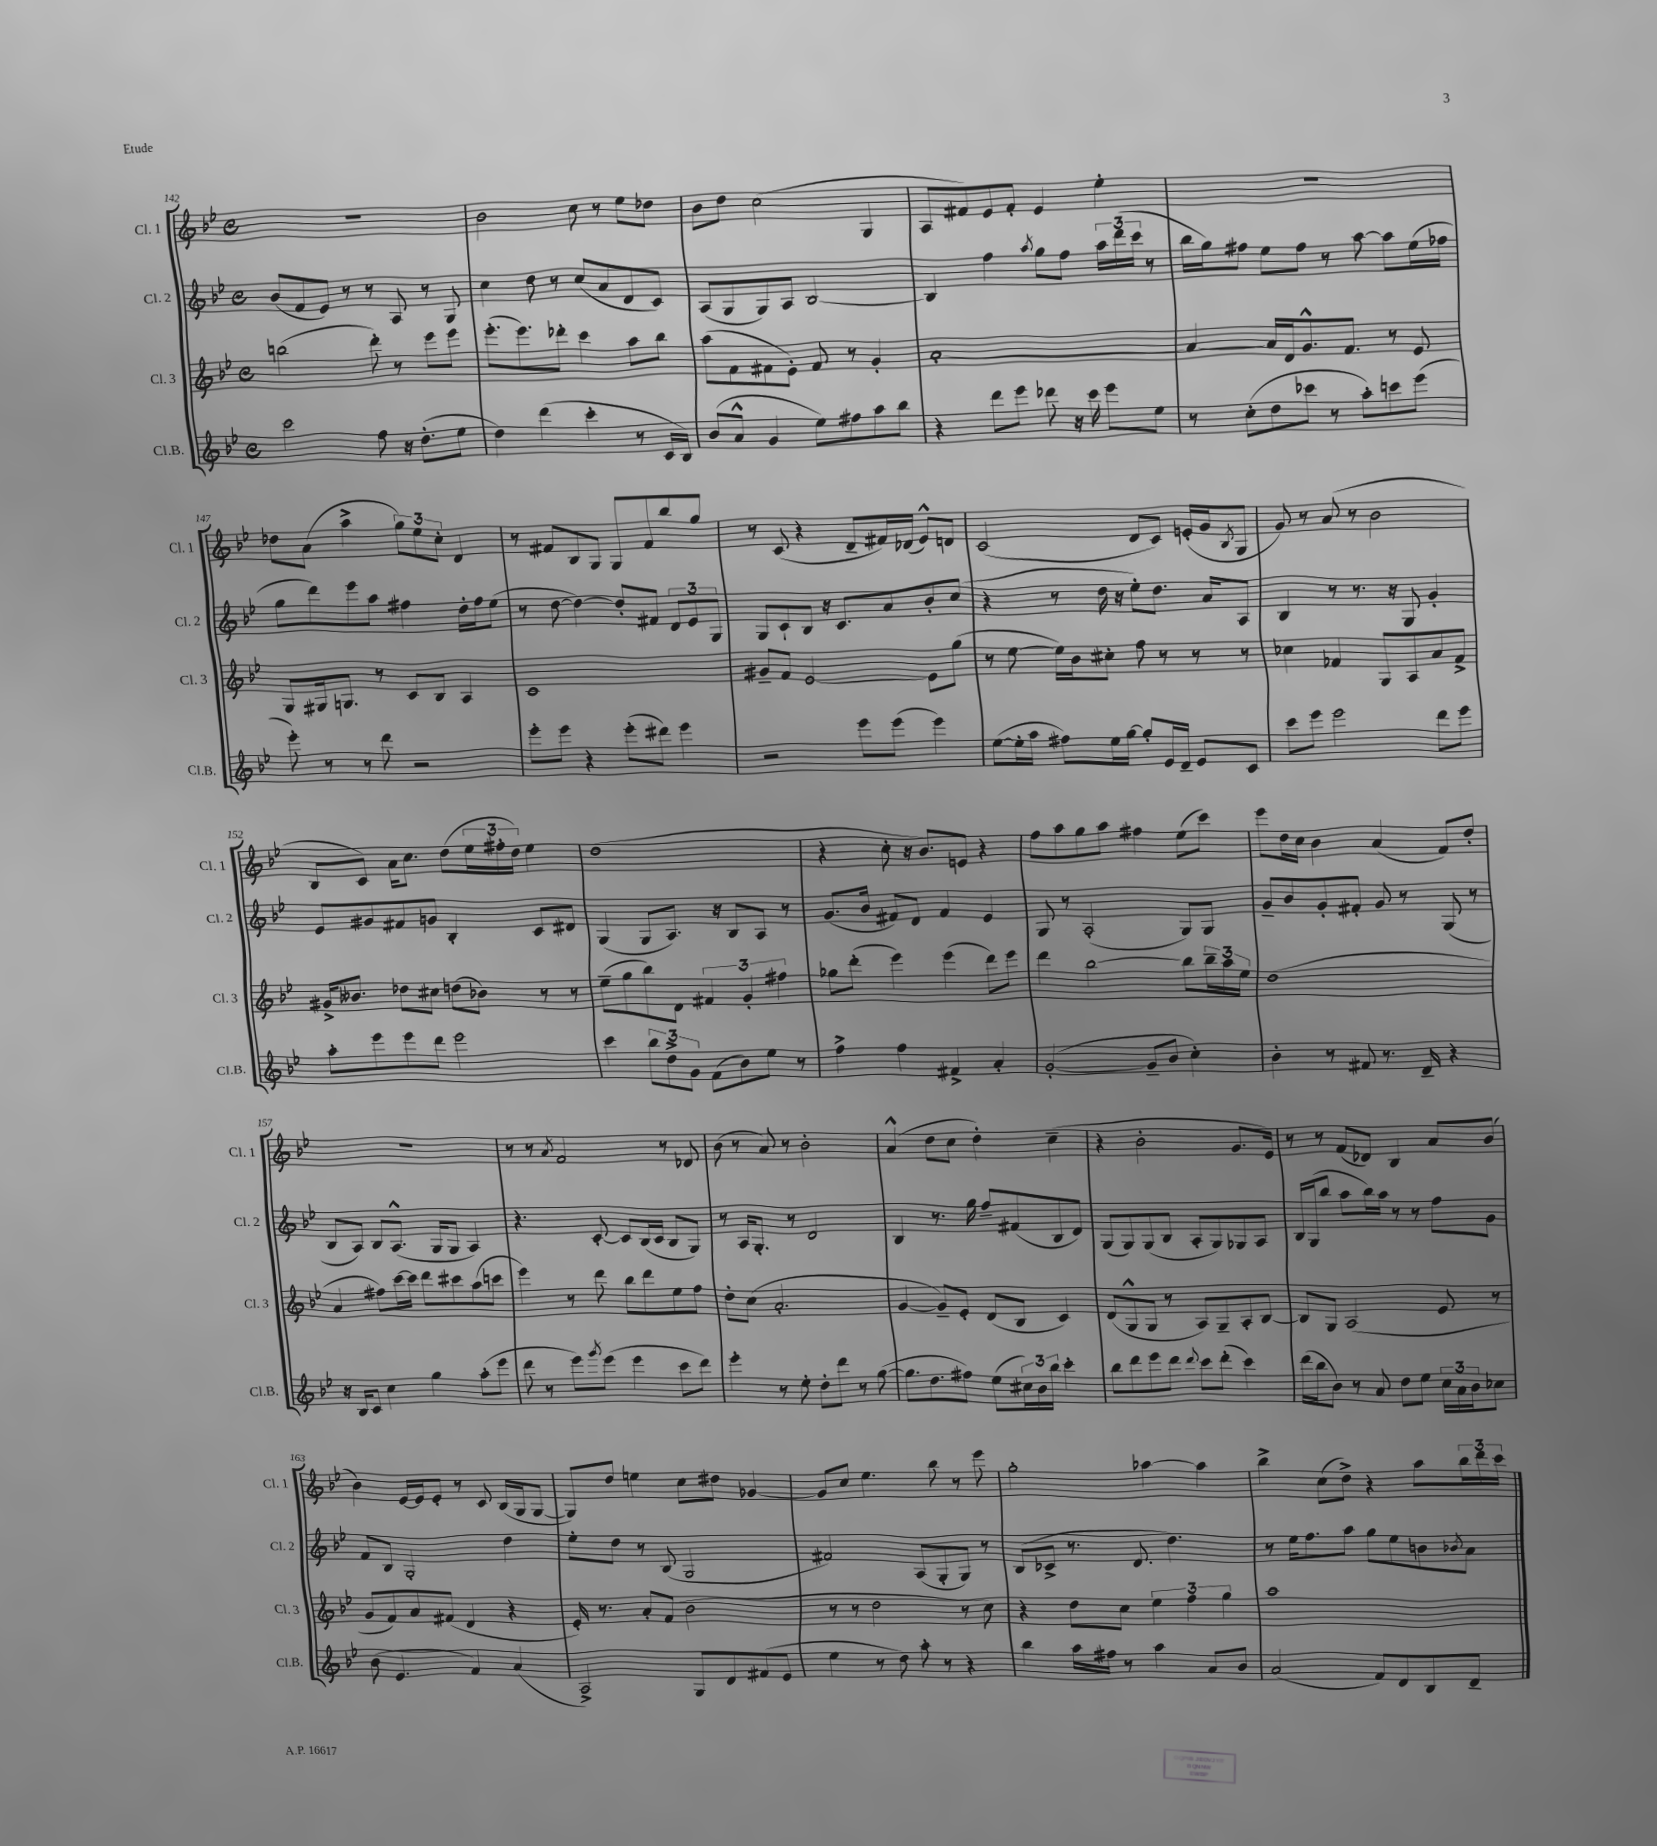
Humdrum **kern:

**kern	**kern	**kern	**kern
*part4	*part3	*part2	*part1
*staff4	*staff3	*staff2	*staff1
*I"Cl.B.	*I"Cl. 3	*I"Cl. 2	*I"Cl. 1
*I'Cl.B.	*I'Cl. 3	*I'Cl. 2	*I'Cl. 1
*clefG2	*clefG2	*clefG2	*clefG2
*k[b-e-]	*k[b-e-]	*k[b-e-]	*k[b-e-]
*M4/4	*M4/4	*M4/4	*M4/4
*met(c)	*met(c)	*met(c)	*met(c)
=142	=142	=142	=142
2ccc\	(2bbn\	(8b-/L	1r
.	.	8f/	.
.	.	8e-/J)	.
.	.	8r	.
8ff\	8ddd'\)	8r	.
16r	8r	8A/	.
(8.dd'\L	.	.	.
.	8eee-\L	8r	.
8ee-\J	8eee-\J	8G/	.
=143	=143	=143	=143
4dd\)	(8.eee-'\L	4cc\	2b-\
.	8.eee-\)	.	.
(4ddd\	.	8dd\	.
.	8ddd-X'\J	8r	.
4ccc'\	4ccc\	(8cc/L	8cc\
.	.	8a/	8r
8r	8aa\L	8d/	8ee-\L
16c/LL	8bb-\J	8c/J)	8dd-X\J
16B-/JJ)	.	.	.
=144	=144	=144	=144
(8b-/L	(8aa\L	(8A/L	8b-\L
8a^^/J	8f\	8G/	8dd\J
4g/	8f#X\	8G/)	(2cc\
.	8e-'\J)	8A/J	.
8ee-\L)	8f#/	[2B-/	.
8ff#X\	8r	.	.
8aa\	4g'/	.	4G/
8bb-\J	.	.	.
=145	=145	=145	=145
4r	[1a'	4B-/]	8A/L
.	.	.	8f#X/)
8ddd\L	.	4ff\	8e-/
8eee-\J	.	.	8f#'/J
.	.	8qaa/	.
8ddd-X\	.	8gg\L	4e-/
16r	.	8ff\J	.
16ccc\	.	.	.
8eee-\L	.	24aa\LL	4ee-'\
.	.	(24ddd\	.
.	.	24ccc\JJ	.
8ee-\J	.	8r	.
=146	=146	=146	=146
8r	4a/_	16bb-\LL	1r
.	.	16gg\J)	.
(8cc'\L	.	8ff#X\J	.
8dd\	16a/LL]	8ee-\L	.
.	16d/J	.	.
8ccc-X\J	8.g^^/	8ff#\J	.
8r	.	8r	.
.	8.f/J	.	.
8aa'\L)	.	[8aa\	.
8cccn\	8r	8aa\L]	.
(8eee-\J	8e-/	(16ee-\L	.
.	.	16ff-X\JJ	.
!!LO:LB:g=z
=147	=147	=147	=147
8eee-'\)	8G/L	8gg\L	8dd-X\L
8r	16G#X/k	8ddd\)	(8a\J
.	8.Gn/J	.	.
8r	.	8eee-\	4aa^\
8ddd\	8r	8aa\J	.
2r	8c/L	4ff#X\	12gg\L)
.	.	.	12ee-\
.	8B-/J	.	.
.	.	.	12cc'\J
.	4A/	16dd'\LL	4d/
.	.	16ff#\J	.
.	.	(8ee-\J	.
=148	=148	=148	=148
8eee-'\L	1c	8r	8r
8eee-\J	.	[8dd\	8f#X/L
4r	.	4dd\_)	8B-/
.	.	.	8G/J
(8eee-'\L	.	8dd'/L]	8G/L
8ddd#X\J)	.	8f#X/J	8f#/
4eee-\	.	12d/L	8bb-/
.	.	12e-/	.
.	.	.	8gg/J
.	.	12G/J	.
=149	=149	=149	=149
2r	8g#X~/L	8G/L	8r
.	8f/J	8c`/	(8c/
.	[2e-/	8B-/J	4r
.	.	16r	.
.	.	8.c/L	.
8eee-\L	.	.	8d~/L
(8eee-\J	.	8a/	16f#X/L)
.	.	.	(16d-X/JJ
4eee-\)	8e-\L]	8b-'/	8e-^^/L)
.	(8gg\J	(8cc/J	8dn/J
=150	=150	=150	=150
([8ee-\L	8r	4r	(2c/
16ee-'\L]	[8ee-\	.	.
16aa\JJ	.	.	.
8ff#X\L)	16ee-\LL])	8r	.
.	16b-\J	.	.
16ee-\L	8cc#X'\J	16dd\	.
[16gg\JJ	.	16r	.
8gg'/L]	8ff\	8ee-'\L)	8d/L
16e-/L	8r	8.dd\J	8c/J)
16d~/JJ	.	.	.
8e-/L	8r	.	(16en'/LL
.	.	16a/KL	16g/J
.	.	.	8qB-/
8c/J	8r	8A/J	8G/J
=151	=151	=151	=151
8ccc\L	4cc-X\	4B-/	8g/)
8eee-\J	.	.	8r
2eee-\	4f-X/	8r	(8a/
.	.	8.r	8r
.	8G/L	.	2b-\
.	.	16r	.
.	8A/	8G/	.
8ddd\L	8a/	4g'/	.
8eee-\J	8f-^/J	.	.
!!LO:LB:g=z
=152	=152	=152	=152
8aa'\L	16g#X^/KL	8e-/L	8B-/L
.	8.b--X/J	.	.
8eee-\	.	8g#X/	8c/J)
8eee-\	8dd-X\L	8f#X/	16a\KL
.	.	.	8.cc\J
8ddd\J	8cc#X\J	8gn/J	.
2eee-\	(8ddn\L	4B-'/	(8dd\L
.	8b-X\J)	.	24ee-\L
.	.	.	24ff#X'\
.	.	.	24dd\JJ)
.	8r	8c/L	4ee-\
.	8r	8d#X/J	.
=153	=153	=153	=153
4ccc\	(8ee-~\L	(4G/	(1dd
.	8gg\	.	.
12bb-\L	8bb-\)	8G/L	.
12dd^\	.	.	.
.	8d\J	8.A/J)	.
12g\J	.	.	.
(8f\L	6f#X/	.	.
.	.	16r	.
8b-\)	.	8B-/L	.
.	6g'/	.	.
8ee-\J	.	8A/J	.
.	6ff#X\	.	.
8r	.	8r	.
=154	=154	=154	=154
4ff^\	8gg-X\L	(8.g/L	4r
.	(8ddd'\J	.	.
.	.	16b-/Jk	.
4ff\	4eee-\)	8f#X/L)	8cc'\
.	.	8d/J	16r
.	.	.	8.b-/L)
4f#X^/	(4eee-\	4f#/	.
.	.	.	8en/J
4a'/	8ddd\L)	4e-/	4r
.	8eee-\J	.	.
=155	=155	=155	=155
([2g'/	4ddd\	8G/	8ff\L
.	.	8r	8aa\
.	[2bb-\	(2A'/	8gg\
.	.	.	8aa\J
8g~/L]	.	.	4ff#X\
8b-/J	.	.	.
4cc'\)	8bb-\L]	8G/L)	(8ee-\L
.	24bb-~\L	8G/J	8ccc\J)
.	24aa\	.	.
.	24ee-\JJ	.	.
=156	=156	=156	=156
4b-'\	(1dd	8g~/L	8eee-\L
.	.	8b-/	16dd\L
.	.	.	16cc\JJ
8r	.	8g'/	4b-\
8f#X/	.	8f#X'/J	.
8.r	.	8g/	(4a/
.	.	8r	.
16d~/	.	.	.
4r	.	(8G/	8f/L)
.	.	8r	8dd'/J
!!LO:LB:g=z
=157	=157	=157	=157
16r	4a/	8B-/L	1r
16B-/KL	.	.	.
8c/J	.	8A/J)	.
4cc\	8ff#X\L)	8B-/L	.
.	[16ccc\L	(8.A^^/J	.
.	16ccc\JJ]	.	.
4gg\	8ddd\L	.	.
.	.	16G/KL	.
.	8ccc#X\	8G/J	.
(8aa'\L	(8aa\	4A/)	.
8eee-\J	8cccn\J	.	.
=158	=158	=158	=158
8ddd\	4eee-\)	4.r	8r
8r	.	.	8r
.	.	.	8qa/
8eee-\L)	8r	.	2f/
8qggg/	.	.	.
(8eee-\J	8ddd\	[8c'/	.
4eee-\	8bb-\L	8c/L]	.
.	8ddd\	(16B-/L	.
.	.	16c/JJ	.
8ccc\L	8ee-\	8B-/L	8r
8ddd\J)	8ff\J	8G/J)	8d-X/
=159	=159	=159	=159
4eee-'\	8dd'\L	8r	(8b-\
.	(8cc\J	16A/KL	8r
.	.	8.G'/J	.
8r	2.a'/	.	8a/)
8ee-'\	.	8r	8r
8dd'\L	.	2d/	2b-'\
8ddd\J	.	.	.
8r	.	.	.
([8gg\	.	.	.
=160	=160	=160	=160
8.gg\L]	[4g/	4B-/	(4a^^/
8.dd\	.	.	.
.	8g~/L])	8.r	8dd\L
8ff#X\J)	8e-'/J	.	8cc\J
.	.	16gg\	.
(8ee-\L	(8d/L	8ff~/L	4dd'\)
24cc#X\L)	8B-/J	(8f#X/	.
24b-\	.	.	.
24bb-\JJ	.	.	.
4ccc'\	4c/)	8B-/	(4cc~\
.	.	8d/J)	.
=161	=161	=161	=161
8bb-\L	(8d/L	(8G/L	4r
8ddd\	8G^^/	8G/)	.
8eee-\	8G/J	(8G/	2b-'\
8ddd\J	8r	8B-/J	.
8qqddd/	.	.	.
8ccc\L	8A/L)	8A'/L	.
(8ddd'\J	8G~/	8G/)	.
4ccc\)	8A'/	8G-X/	8.g/L
.	[8B-/J	8A/J	.
.	.	.	16e-/Jk)
=162	=162	=162	=162
(16ddd\LL	8B-/L]	16B-/LL	8r
16bb-\J	.	(16G/J	.
8b-\J)	8G/J	8bb-/J	8r
8r	(2A/	8aa\L	(8f/L
8a/	.	16bb-\L)	8d-X/J)
.	.	16aa\JJ	.
8dd\L	.	8r	4B-/
8ee-\J	.	8r	.
24cc\LL	8e-/	8ff\L	8a/L
24a\	.	.	.
24b-\J	.	.	.
8cc-X\J	8r	8g\J	(8b-/J
!!LO:LB:g=z
=163	=163	=163	=163
(8b-\	8g/L	8f/L	4b-\)
4.e-/	8f/)	8B-/J	.
.	8a/	2G'/	[16e-/LL
.	.	.	16e-/J]
.	(8f#X/J	.	8e-'/J
4f/)	4d/	.	8r
.	.	.	8c/
(4a/	4r	4dd\	(16B-/LL
.	.	.	16G/J
.	.	.	[8G/J
=164	=164	=164	=164
2A^/)	16e-'/)	8ee-'\L	8G/L])
.	8.r	.	.
.	.	8dd\J	8dd/J
.	8a'/L	8r	4een\
.	(8f/J	(8B-/	.
8G/L	2b-\	2G/	8cc\L
8d/	.	.	8dd#X\J
(8f#X/	.	.	[4g-X/
8e-/J	.	.	.
=165	=165	=165	=165
4ee-\	8r	2f#X/)	8g-/L]
.	8r	.	8cc/J
8r	2dd\	.	4.ee-\
8dd\)	.	.	.
8aa'\	.	(8A/L	.
8r	.	8G'/	8bb-\
4r	8r	8G/J)	8r
.	8cc\)	8r	8eee-\
=166	=166	=166	=166
4bb-\	4r	(8B-/L	2gg'\
.	.	8c-X^/J	.
16aa\LL	8dd\L	8.r	.
16ff#X\JJ	.	.	.
8r	8cc\J	.	.
.	.	8.d/	.
4aa\	6ee-\	.	[4aa-X\
.	.	4.dd\)	.
.	6ff\	.	.
8a/L	.	.	4aa-\]
.	6gg\	.	.
8b-/J	.	.	.
=167	=167	=167	=167
(2a/	1aa	8r	4bb-^\
.	.	16ee-\KL	.
.	.	8.ff\	.
.	.	.	(8cc\L
.	.	8aa\J	8dd^\J)
8f/L)	.	8gg\L	4r
8d/	.	8ee-\	.
8B-/	.	8bn\	8aa\L
.	.	8qb-X/	.
8d~/J	.	8a\J	24bb-\L
.	.	.	24ddd\
.	.	.	24ccc\JJ
==	==	==	==
*-	*-	*-	*-
